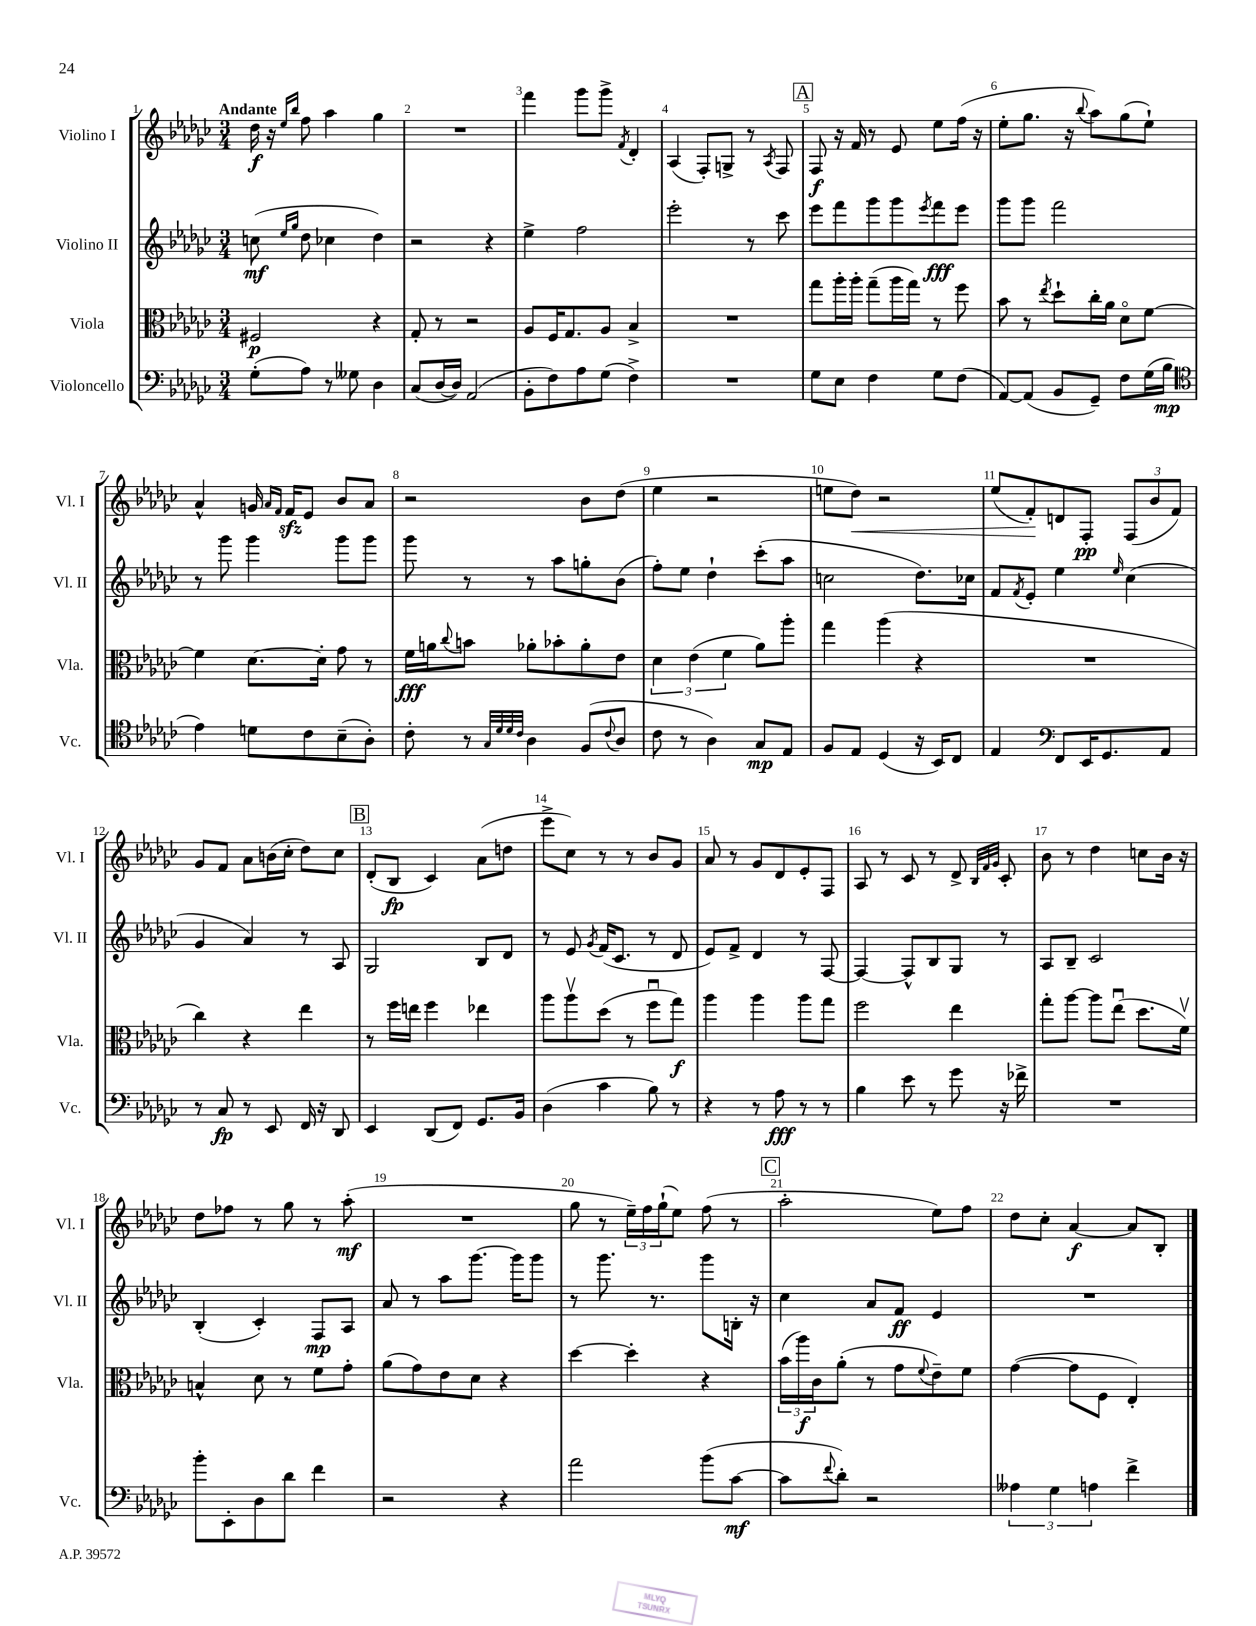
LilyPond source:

<<
\new StaffGroup <<
\new Staff = "s0" \with { instrumentName = "Violino I" shortInstrumentName = "Vl. I" } {
    \clef treble \key ges \major \numericTimeSignature \time 3/4 \tempo "Andante"
    des''16\f r16 \grace { ees''16 bes''16 } f''8 aes''4 ges''4 |
    R2. |
    f'''4 ges'''8 ges'''8-> \acciaccatura { f'8 } des'4-. |
    aes4( f8-.) g8-> r8 \acciaccatura { aes8 } f8 |
    \mark \markup { \box "A" } f8\f r16 f'16 r8 ees'8 ees''8 f''16( r16 |
    ees''8-. ges''8. r16 \appoggiatura { bes''8 } aes''8) ges''8( ees''8-!) |
    aes'4-^ g'16 \grace { aes'16 f'16 } f'16\sfz ees'8 bes'8 aes'8 |
    r2 bes'8 des''8( |
    ees''4 r2 |
    e''8 des''8\<) r2 |
    ees''8( f'8-.\!) d'8 f8-.\pp \tuplet 3/2 { f8( bes'8 f'8) } |
    ges'8 f'8 aes'8 b'16( ces''16-. des''8) ces''8 |
    \mark \markup { \box "B" } des'8-.( bes8\fp ces'4) aes'8( d''8 |
    ees'''8-> ces''8) r8 r8 bes'8 ges'8 |
    aes'8 r8 ges'8 des'8 ees'8-. f8 |
    aes8 r8 ces'8 r8 des'8-> \grace { bes32 f'32 ges'32 } ces'8-. |
    bes'8 r8 des''4 c''8 bes'16 r16 |
    des''8 fes''8 r8 ges''8 r8 aes''8-.\mf( |
    R2. |
    ges''8 r8 \tuplet 3/2 { ees''16--) f''16 ges''16-!( } ees''8) f''8( r8 |
    \mark \markup { \box "C" } aes''2-. ees''8) f''8 |
    des''8 ces''8-. aes'4~\f aes'8 bes8-. \bar "|." |
}
\new Staff = "s1" \with { instrumentName = "Violino II" shortInstrumentName = "Vl. II" } {
    \clef treble \key ges \major \numericTimeSignature \time 3/4
    c''8\mf( \grace { ees''16 ges''16 } des''8 ces''4 des''4) |
    r2 r4 |
    ees''4-> f''2 |
    ees'''2-. r8 ces'''8 |
    \mark \markup { \box "A" } ees'''8 f'''8 ges'''8 ges'''8 \acciaccatura { ees'''8 } f'''8\fff ees'''8 |
    ges'''8 ges'''8 f'''2 |
    r8 ges'''8 ges'''4 ges'''8 ges'''8 |
    ges'''8 r8 r8 aes''8 g''8-. bes'8( |
    f''8-.) ees''8 des''4-! ces'''8-.( aes''8 |
    c''2 des''8.) ces''16 |
    f'8 \acciaccatura { f'8 } ees'8-. ees''4 \grace { ees''16 } ces''4( |
    ges'4 aes'4) r8 aes8 |
    \mark \markup { \box "B" } ges2 bes8 des'8 |
    r8 ees'8 \acciaccatura { ges'8 } f'16( ces'8. r8 des'8 |
    ees'8) f'8-> des'4 r8 f8~ |
    f4~ f8-^ bes8 ges8 r8 |
    aes8 bes8-- ces'2 |
    bes4-.( ces'4-.) f8\mp aes8 |
    aes'8 r8 aes''8 ges'''8.~ ges'''16 ges'''8 |
    r8 ges'''8. r8. ges'''8 b16-. r16 |
    \mark \markup { \box "C" } ces''4 aes'8 f'8\ff ees'4 |
    R2. \bar "|." |
}
\new Staff = "s2" \with { instrumentName = "Viola" shortInstrumentName = "Vla." } {
    \clef alto \key ges \major \numericTimeSignature \time 3/4
    fis2\p r4 |
    ges8-. r8 r2 |
    aes8 f16 ges8. aes8 bes4-> |
    R2. |
    \mark \markup { \box "A" } ges''8 aes''16-. aes''16-. ges''8--( aes''16 ges''16) r8 f''8 |
    bes'8 r8 \acciaccatura { ees''8 } des''8-! ces''16-. aes'16 des'8\flageolet f'8~ |
    f'4 des'8.~ des'16-. ges'8 r8 |
    f'16\fff a'16 \appoggiatura { ces''8 } b'8 aes'8-. bes'8-. aes'8-. ees'8 |
    \tuplet 3/2 { des'4 ees'4( f'4 } aes'8) aes''8-. |
    ges''4 aes''4( r4 |
    R2. |
    ces''4) r4 ees''4 |
    \mark \markup { \box "B" } r8 f''16 e''16 f''4 ees''4 |
    aes''8 aes''8\upbow des''8( r8 f''8\downbow ges''8\f) |
    aes''4 aes''4 aes''8 ges''8 |
    f''2 ees''4 |
    ges''8-. aes''8~ aes''8 ees''8\downbow( des''8. f'16\upbow) |
    b4-^ des'8 r8 f'8 ges'8-. |
    aes'8( ges'8) ees'8 des'8 r4 |
    des''4~ des''4-. r4 |
    \mark \markup { \box "C" } \tuplet 3/2 { bes'16( aes''16\f) ces'16 } aes'8-.( r8 ges'8 \appoggiatura { f'8 } ees'8--) f'8 |
    ges'4~( ges'8 f8 ees4-.) \bar "|." |
}
\new Staff = "s3" \with { instrumentName = "Violoncello" shortInstrumentName = "Vc." } {
    \clef bass \key ges \major \numericTimeSignature \time 3/4
    ges8-.( aes8) r8 geses8 des4 |
    ces8( des16~ des16) aes,2( |
    bes,8-. f8) aes8 ges8( f4->) |
    R2. |
    \mark \markup { \box "A" } ges8 ees8 f4 ges8 f8( |
    aes,8~) aes,8( bes,8 ges,8--) f8 ges16( bes16\mp |
    \clef tenor ees'4) d'8 ces'8 bes8--( aes8-.) |
    ces'8-. r8 \grace { ges32 des'32 des'32 ces'32 } aes4 f8( \appoggiatura { ces'8 } aes8 |
    ces'8 r8 aes4) ges8\mp ees8 |
    f8 ees8 des4( r16 bes,16) ces8 |
    ees4 \clef bass f,8 ees,16 ges,8. aes,8 |
    r8 ces8\fp r8 ees,8 f,16 r16 des,8 |
    \mark \markup { \box "B" } ees,4 des,8( f,8) ges,8. bes,16 |
    des4( ces'4 bes8) r8 |
    r4 r8 aes8\fff r8 r8 |
    bes4 ees'8 r8 ges'8 r16 fes'16-> |
    R2. |
    bes'8-. ees,8-. des8 des'8 f'4 |
    r2 r4 |
    aes'2 bes'8( ces'8~\mf |
    \mark \markup { \box "C" } ces'8 \appoggiatura { f'8 } des'8-.) r2 |
    \tuplet 3/2 { aeses4 ges4 a4 } f'4-> \bar "|." |
}
>>
>>
\layout { \context { \Score \override BarNumber.break-visibility = ##(#f #t #t) barNumberVisibility = #all-bar-numbers-visible } }
